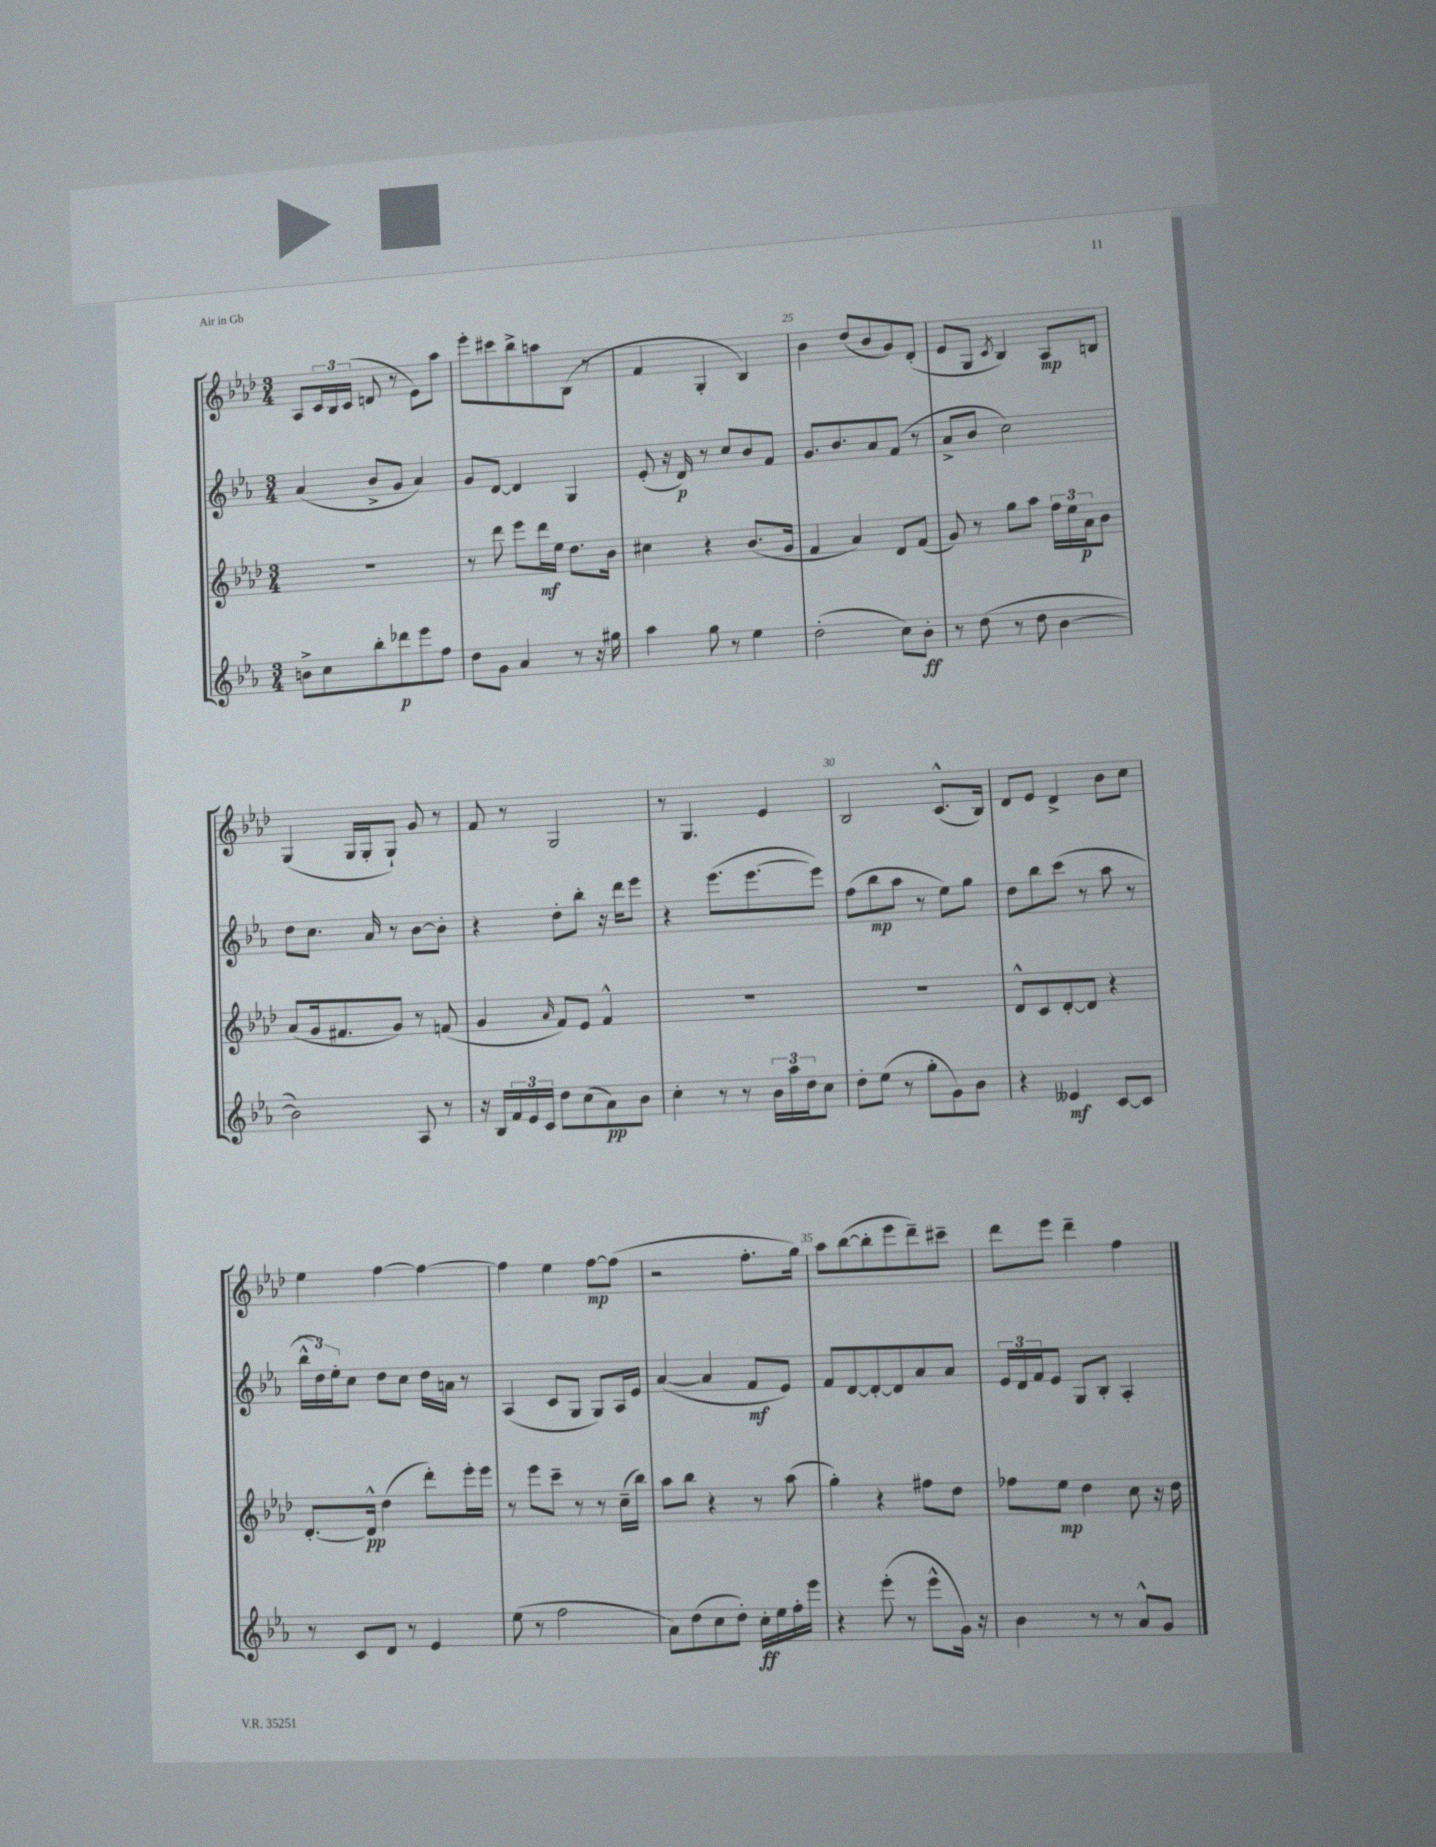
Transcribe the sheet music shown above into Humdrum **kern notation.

**kern	**kern	**kern	**kern
*staff4	*staff3	*staff2	*staff1
*clefG2	*clefG2	*clefG2	*clefG2
*k[b-e-a-]	*k[b-e-a-d-]	*k[b-e-a-]	*k[b-e-a-d-]
*M3/4	*M3/4	*M3/4	*M3/4
8b^	2.r	(4a-	8A-
8cc	.	.	24c
.	.	.	24B-
.	.	.	(24c
8bb-'	.	8b-^	8d
8ddd-	.	8g	8r
8eee-	.	4a-)	8e-)
8ff	.	.	8aa-
=	=	=	=
8dd	8r	8g	8eee-'
8g	8ddd-	[8d	8ccc#
4a-	8eee-	4d]	8bb-^
.	16ddd-	.	8aa
.	16ee-	.	.
8r	8.dd-	4G	(8B-
16r	.	.	8r
16gg#	16b-	.	.
=	=	=	=
4aa-	4cc#	(8e-'	4f
.	.	16r	.
.	.	16d)	.
8gg	4r	8r	4G'
8r	.	8cc	.
4ee-	(8.b-	8b-	4B-)
.	.	8f	.
.	16g	.	.
=	=	=	=
(2dd'	4f	8.g	4b-
.	.	8.b-	.
.	4a-)	.	(8dd-
.	.	8a-	8b-
8cc)	8d-	(8f	8g)
8b-'	(8f	8r	(8d-'
=	=	=	=
8r	8g)	8a-^	8e-
(8dd	8r	8b-	8G
.	.	.	8qc
8r	8gg	2cc)	4B-)
8dd	8aa-	.	.
[4b-	24ff	.	8A-
.	24ee-	.	.
.	24a-	.	.
.	8b-	.	8B
=	=	=	=
2b-])	(8a-	8dd	(4G
.	16g	8.cc	.
.	8.f#	.	.
.	.	.	16G
.	.	16a-	16G'
.	8g)	8r	8G`)
8A-	8r	[8b-	8g
8r	(8f	8b-']	8r
=	=	=	=
16r	4g	4r	8f
16B-	.	.	.
24f	.	.	8r
24e-	.	.	.
24c	.	.	.
.	16qqa-	.	.
8dd	8f)	8dd'	2G
(8cc	8e-	8bb-'	.
8a-)	4f^^	16r	.
.	.	16ddd	.
8b-	.	8eee-	.
=	=	=	=
4cc'	2.r	4r	8r
.	.	.	4.G
8r	.	(8.eee-	.
8r	.	.	.
.	.	[8.eee-	.
24b-	.	.	4e-
24aa-	.	.	.
24dd	.	.	.
8cc	.	8eee-])	.
=	=	=	=
8dd'	2.r	(8ff	2B-
(8ee-	.	8bb-	.
8r	.	8aa-	.
8gg'	.	8r	.
8g)	.	8ee-)	(8.c^^
8b-	.	8gg	.
.	.	.	16B-)
=	=	=	=
4r	8d-^^	8dd	8d-
.	8c	8bb-	8e-
4e--	[8d-'	(8ccc	4d-^
.	8d-]	8r	.
[8c	4r	8aa-	8b-
8c]	.	8r	8cc
=	=	=	=
8r	[8.d-'	24bb-^^	4ee-
.	.	24dd)	.
.	.	24ee-'	.
8c	.	8cc	.
.	16d-^^]	.	.
8d	(4dd-	8dd	[4ff
8r	.	8cc	.
4e-	8ddd-')	16dd	4ff_
.	.	16a	.
.	16eee-'	8r	.
.	16eee-	.	.
=	=	=	=
(8ee-	8r	(4A-	4ff]
8r	8eee-	.	.
2ff	8ccc~	8c	4ee-
.	8r	8G	.
.	8r	8G)	[8ff
.	(16cc~	16A-	(8ff]
.	16bb-)	16e-	.
=	=	=	=
8a-)	8aa-	([4a-	2r
(8dd	8bb-	.	.
8cc	4r	4a-]	.
8dd')	.	.	.
16cc'	8r	8f	8.ff'
16ee-	.	.	.
16ff'	(8aa-	8e-)	.
16eee-	.	.	16gg)
=	=	=	=
4r	4gg')	8f	8aa-
.	.	[8d	([8bb-
(8eee-'	4r	8d'_	8bb-']
8r	.	8d]	8eee-
8eee-^^	8ff#	8a-	8ddd-~)
16g)	8dd-	8a-	8ccc#~
16r	.	.	.
=	=	=	=
4b-	8ff-	24e-	8ddd-
.	.	24d	.
.	.	24f	.
.	8ee-	8e-	8eee-
8r	4dd-	8G	4ddd-~
8r	.	8B-'	.
8a-^^	8cc	4A-'	4ff
8g	16r	.	.
.	16dd-	.	.
==	==	==	==
*-	*-	*-	*-
